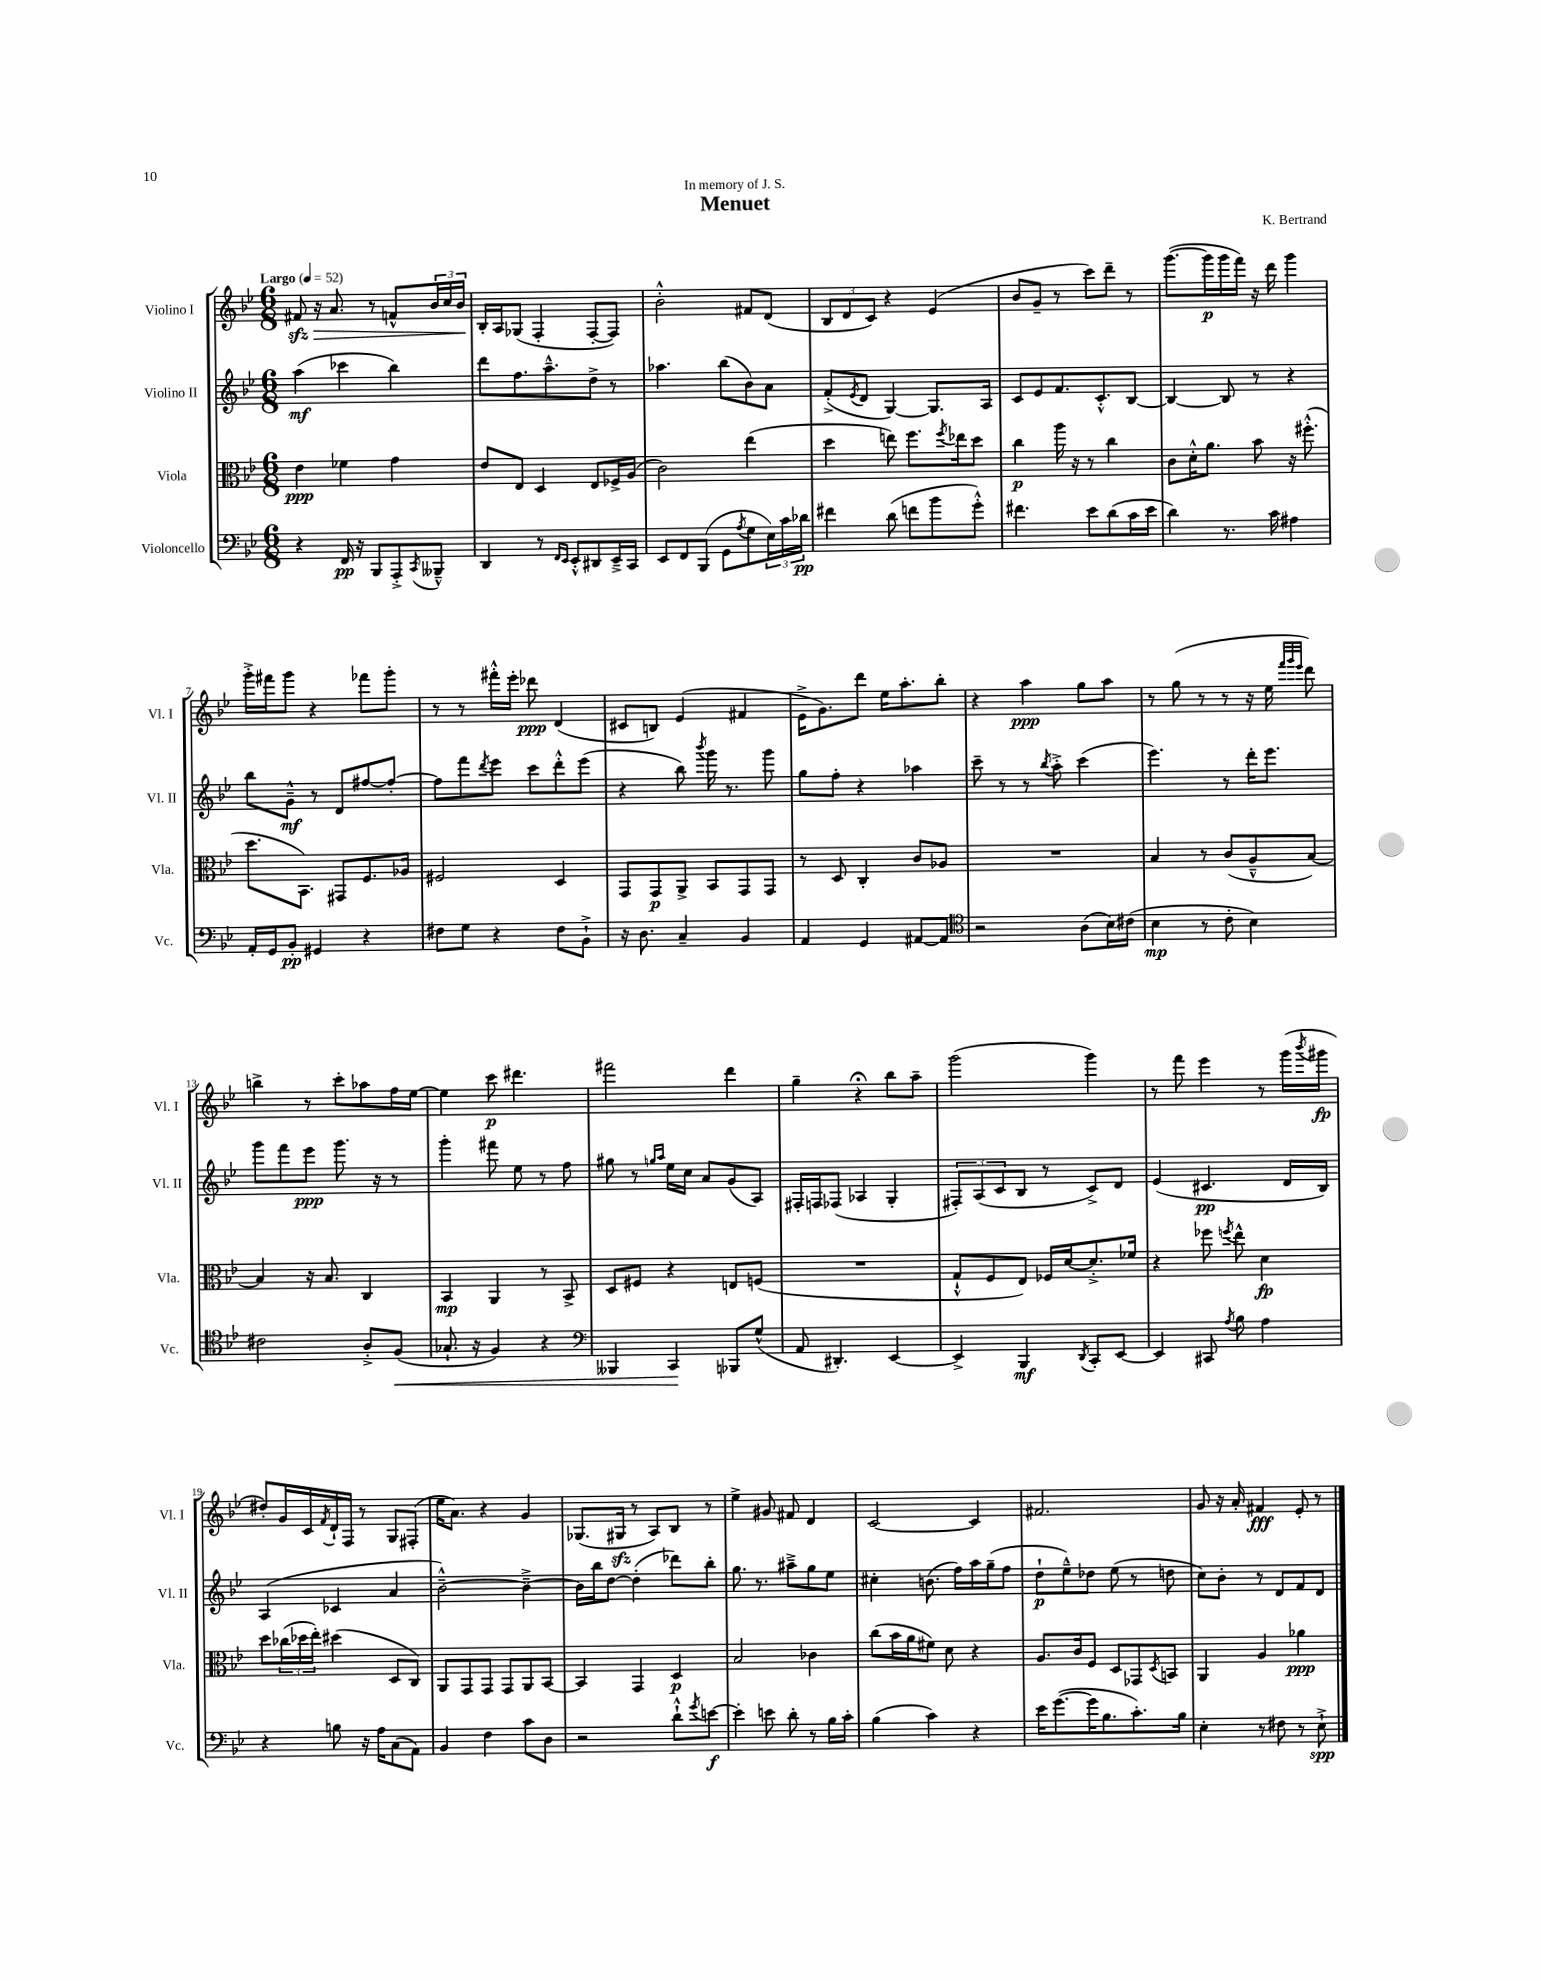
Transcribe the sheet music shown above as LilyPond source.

\header { title = "Menuet" composer = "K. Bertrand" dedication = "In memory of J. S." }
<<
\new StaffGroup <<
\new Staff = "s0" \with { instrumentName = "Violino I" shortInstrumentName = "Vl. I" } {
    \clef treble \key bes \major \numericTimeSignature \time 6/8 \tempo "Largo" 4 = 52
    fis'8\sfz\> r16 a'8. r8 f'8-^ \tuplet 3/2 { bes'16 c''16 bes'16\! } |
    bes16-. a16 ges8( f4-. f8~-. f8) |
    bes'2-.-^ fis'8 d'8( |
    \tuplet 3/2 { bes8 d'8 c'8) } r4 ees'4( |
    bes'8 g'8-- r8 c'''8) d'''8-- r8 |
    g'''8.~( g'''16\p g'''16 f'''16) r16 d'''16 g'''4 |
    g'''16-.-> fis'''16 g'''8 r4 fes'''8 g'''8-. |
    r8 r8 fis'''16-.-^ ees'''16-. des'''8\ppp d'4( |
    cis'8 b8) ees'4( fis'4 |
    ees'16-> g'8.) d'''8 ees''16 a''8.-. bes''8-. |
    r4 a''4\ppp g''8 a''8 |
    r8 g''8( r8 r8 r16 ees''16 \grace { f'''32 g'''32 ees'''32 } d'''8) |
    b''4-> r8 c'''8-. aes''8 f''16 ees''16~ |
    ees''4 c'''8\p dis'''4. |
    fis'''2 d'''4 |
    g''4-- r4\fermata bes''8 a''8-- |
    g'''2( g'''4) |
    r8 f'''8 ees'''4 r8 g'''16( \acciaccatura { bes'''8 } gis'''16\fp |
    dis''8-.) g'16 c'16 \acciaccatura { f'8 } d'16-! f16 r8 g8 fis8-.( |
    ees''16 a'8.) r4 g'4 |
    ges8.( gis16\sfz r8 a8) bes8 r8 |
    ees''4-> gis'8 fis'8 d'4 |
    c'2~ c'4 |
    fis'2. |
    g'8 r16 a'16-. fis'4\fff ees'8-. r8 \bar "|." |
}
\new Staff = "s1" \with { instrumentName = "Violino II" shortInstrumentName = "Vl. II" } {
    \clef treble \key bes \major \numericTimeSignature \time 6/8
    a''4\mf( ces'''4 bes''4) |
    d'''8 f''8. a''8.---^ d''8-> r8 |
    aes''4. bes''8( bes'8) a'8 |
    f'8-.->( \acciaccatura { ees'8 } d'8 g4~) g8. a16 |
    c'8 ees'8 f'8. c'8.-.-^ bes8~ |
    bes4~ bes8 r8 r4 |
    bes''8 g'8---^\mf r8 d'8 fis''8~ fis''8~-. |
    fis''8 f'''8 \acciaccatura { d'''8 } ees'''8 c'''8 d'''8-.-^ ees'''8( |
    r4 bes''8) \acciaccatura { bes'''8 } g'''16 r8. g'''8 |
    g''8 f''8-. r4 aes''4 |
    c'''8-- r8 r8 \acciaccatura { bes''8 } a''8-.-> c'''4( |
    ees'''4.) r8 d'''16-. ees'''8. |
    g'''8 f'''8 ees'''8\ppp g'''8. r16 r8 |
    g'''4-. fis'''8 ees''8 r8 f''8 |
    gis''8 r8 \grace { g''16 a''16 } ees''16 c''16 a'8 g'8( a8) |
    fis16-. f16 fes8( aes4 g4-. |
    \tuplet 3/2 { fis8-.) a8( c'8 } bes8 r8 c'8->) d'8 |
    ees'4( cis'4.\pp d'16 bes16) |
    a4( ces'4 a'4 |
    bes'2~---^) bes'4~---> |
    bes'16 bes''16 d''8~ d''4-.( des'''8) bes''8-. |
    g''8. r8. ais''8---> g''8 ees''8 |
    cis''4-. b'8.( f''16) a''16 g''16--( f''8 |
    d''8-!\p ees''8---^) des''8 ees''8( r8 d''8 |
    c''8) bes'8-. r8 d'8 f'8 d'8 \bar "|." |
}
\new Staff = "s2" \with { instrumentName = "Viola" shortInstrumentName = "Vla." } {
    \clef alto \key bes \major \numericTimeSignature \time 6/8
    ees'4\ppp fes'4 g'4 |
    ees'8 ees8 d4 ees8 fes16-> a16( |
    c'2) ees''4( |
    d''4 e''8) f''8. \acciaccatura { f''8 } ees''16 d''8 |
    c''4\p a''16 r16 r8 c''4 |
    c'8 d'16-.-^ a'8. bes'8 r16 fis''8.-.-^( |
    d''8. bes,8.) gis,8 f8. aes16 |
    fis2 d4 |
    g,8 g,8\p a,8-> bes,8 g,8 g,8 |
    r8 d8 c4-. c'8 aes8 |
    R2. |
    bes4 r8 c'8( a8---^ bes8~) |
    bes4 r16 bes8. c4 |
    bes,4\mp a,4 r8 bes,8-> |
    d8 fis8 r4 e8 f8( |
    R2. |
    g8-!-^ f8 ees8) fes16 d'16~ d'8.-.-> fes'16 |
    r4 fes''8 \acciaccatura { f''8 } ees''8-^ d'4\fp |
    d''8 \tuplet 3/2 { ces''16( des''16 ees''16-.) } dis''4( d8 c8) |
    a,8 g,8 g,8 g,8 a,8 bes,8~ |
    bes,4 g,4 d4\p |
    bes2 ces'4 |
    c''8( bes'16 a'16 fis'8) d'8 r4 |
    a8. c'16 f8 d8 ges,8 \acciaccatura { d8 } b,8 |
    a,4 a4 aes'4\ppp \bar "|." |
}
\new Staff = "s3" \with { instrumentName = "Violoncello" shortInstrumentName = "Vc." } {
    \clef bass \key bes \major \numericTimeSignature \time 6/8
    r4 f,16\pp r16 bes,,8 a,,8-.-> \acciaccatura { c,8 } beses,,8---^ |
    d,4 r8 \grace { f,16 ees,16 } ees,8-.-^ dis,8 ees,16---> c,16 |
    ees,8 f,8 bes,,8( g,8 \acciaccatura { a8 } g8 \tuplet 3/2 { ees16) c'16 des'16\pp } |
    fis'4 d'8( f'8 bes'8 g'8-.-^) |
    fis'4. ees'8 d'8( c'16 ees'16 |
    d'4) r8. c'16 ais4 |
    a,16-. g,16 bes,8-.\pp gis,4 r4 |
    fis8 g8 r4 fis8 bes,8-!-> |
    r16 d8. c4-- bes,4 |
    a,4 g,4 ais,8~ ais,8 |
    \clef tenor r2 a8( bes16) cis'16( |
    bes4\mp r8 c'8-. bes4) |
    cis'2 a8-.-> f8\<( |
    ges8.-! r16 f4) r4 |
    \clef bass beses,,4 c,4\! bes,,8 g8-^( |
    a,8 dis,4.-.) ees,4~ |
    ees,4-> bes,,4\mf \acciaccatura { d,8 } c,8-. ees,8~ |
    ees,4 cis,8 \acciaccatura { a8 } bes8 a4 |
    r4 b8 r16 a16 c8( a,8) |
    bes,4 f4 c'8 d8 |
    r2 d'8-!-^ \acciaccatura { g'8 } e'8~\f |
    e'4-. e'8 d'8-. r8 bes16 c'16-. |
    bes4( c'4) r4 |
    ees'16 g'8.~( g'16 bes8. c'8.-.) bes16 |
    ees4-. r8 fis8 r8 ees8-!->\spp \bar "|." |
}
>>
>>
